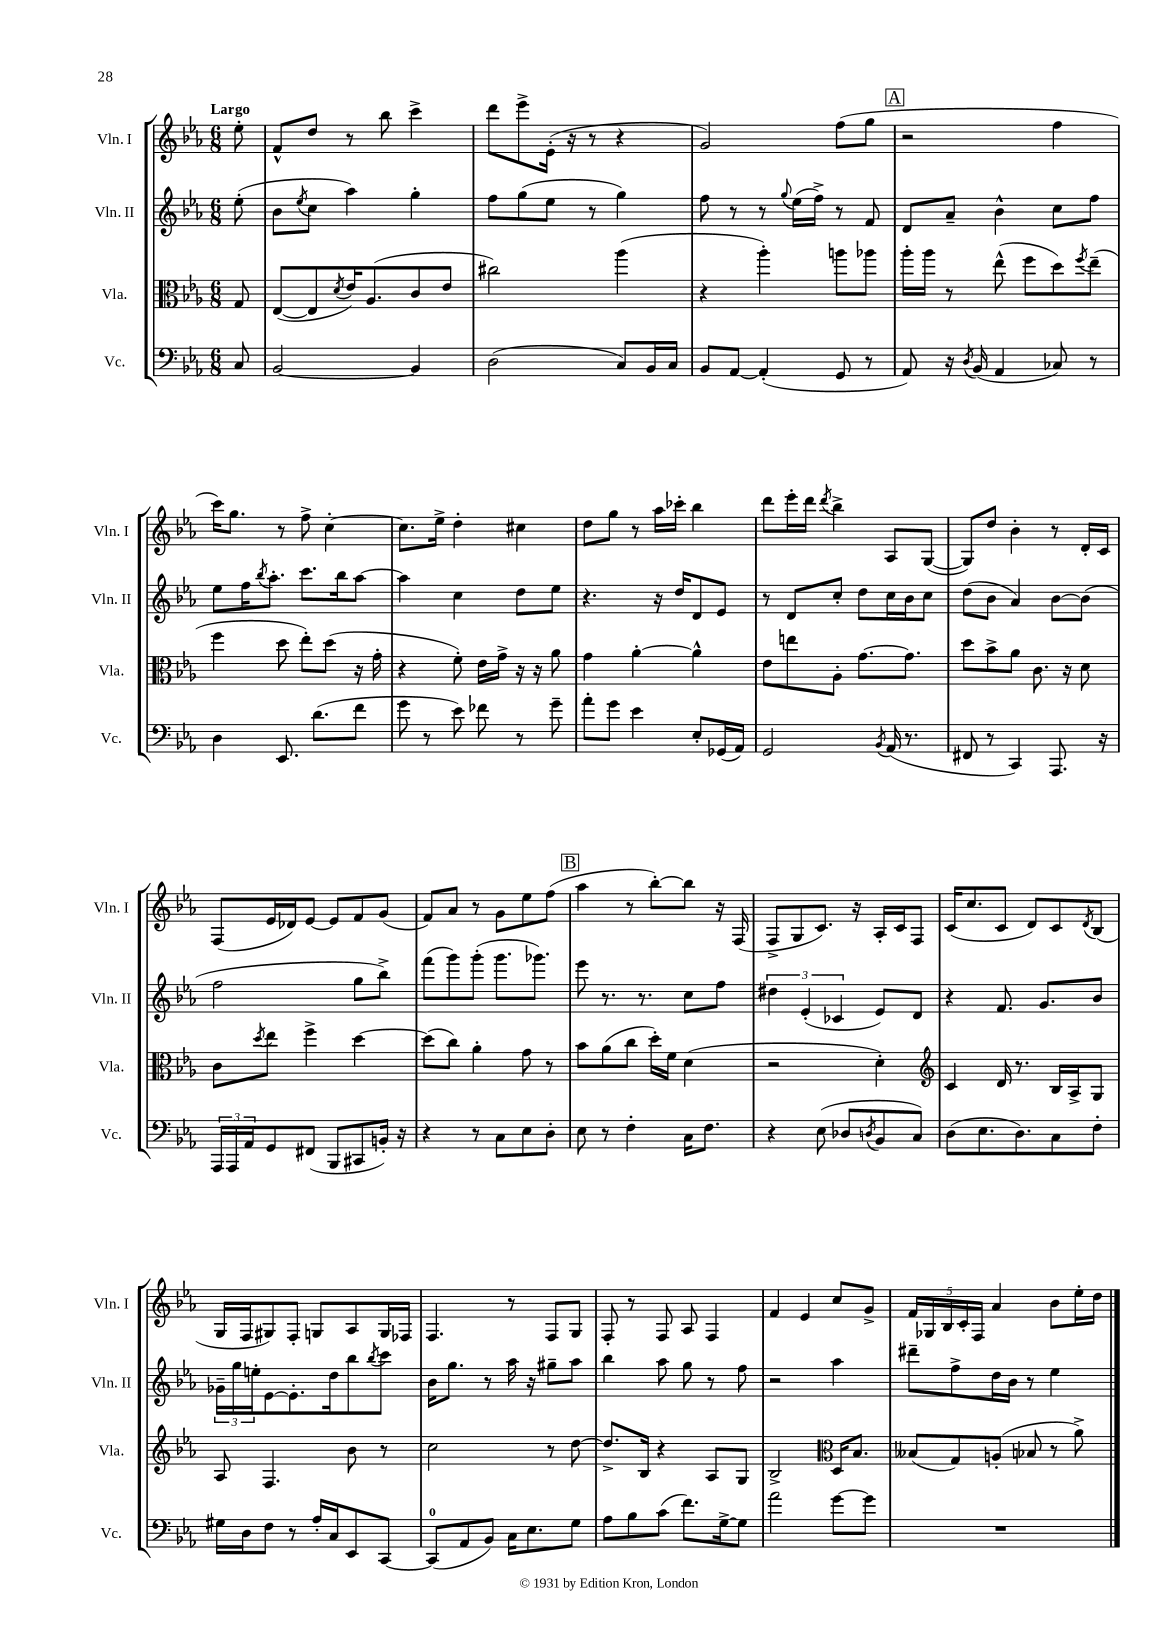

**kern	**kern	**kern	**kern
*staff4	*staff3	*staff2	*staff1
*clefF4	*clefC3	*clefG2	*clefG2
*k[b-e-a-]	*k[b-e-a-]	*k[b-e-a-]	*k[b-e-a-]
*M6/8	*M6/8	*M6/8	*M6/8
8C	8G	(8ee-'	8ee-'
=	=	=	=
[2BB-	([8E-	8b-	8f^^
.	.	8qee-	.
.	8E-]	8cc	8dd
.	8qd	.	.
.	16e-)	4aa-)	8r
.	(8.A-	.	.
.	.	.	8bb-
4BB-]	8c	4gg'	4ccc^
.	8e-	.	.
=	=	=	=
(2D	2cc#)	8ff	8ddd
.	.	(8gg	8eee-^
.	.	8ee-	(16e-'
.	.	.	16r
.	.	8r	8r
8C)	(4aa-	4gg)	4r
16BB-	.	.	.
16C	.	.	.
=	=	=	=
8BB-	4r	8ff	2g)
[8AA-	.	8r	.
(4AA-']	4aa-')	8r	.
.	.	8qqgg	.
.	.	(16ee-	.
.	.	16ff^)	.
8GG	8aa	8r	(8ff
8r	8aa-	8f	8gg
=	=	=	=
8AA-)	16aa-'	8d	2r
.	16aa-	.	.
16r	8r	8a-~	.
8qD	.	.	.
(16BB-	.	.	.
4AA-	(8ee-^^	4b-^^	.
.	8ff	.	.
8C-)	8dd)	8cc	4ff
.	8qff	.	.
8r	(8ee-~	8ff	.
=	=	=	=
4D	4ff	8ee-	16ccc)
.	.	.	8.gg
.	.	16ff	.
.	.	8qbb-	.
.	.	8.aa-'	.
8.EE-	8dd	.	8r
.	8ee-')	8.ccc	8ff^
(8.d	.	.	.
.	(8dd	.	[4cc'
.	.	16bb-	.
8f	16r	[8aa-	.
.	16g'	.	.
=	=	=	=
8g	4r	4aa-]	8.cc]
8r	.	.	.
.	.	.	16ee-^
8e-)	8f')	4cc	4dd'
8f-	16e-	.	.
.	16g^	.	.
8r	16r	8dd	4cc#
.	16r	.	.
8g~	8a-	8ee-	.
=	=	=	=
8a-'	4g	4.r	8dd
8g	.	.	8gg
4e-	[4a-'	.	8r
.	.	16r	16aa-
.	.	16dd	16ccc-'
8E-'	4a-^^]	8d	4bb-
(16GG-	.	8e-	.
16AA-)	.	.	.
=	=	=	=
2GG	8e-	8r	8ddd
.	8ee	8d	16eee-'
.	.	.	16ddd
.	.	.	8qddd
.	8A-'	8cc'	4bb-^
.	[8.g	8dd	.
8qBB-	.	.	.
(16AA-	.	16cc	8A-
8.r	8.g]	16b-	.
.	.	8cc	([8G
=	=	=	=
8FF#	8dd	(8dd	8G])
8r	8b-^	8b-	8dd
4CC)	8a-	4a-)	4b-'
.	8.c	.	.
8.AAA-	.	[8b-	8r
.	16r	.	.
.	8d	(8b-]	16d'
16r	.	.	16c
=	=	=	=
24AAA-	8c	2ff	(8F
24AAA-	.	.	.
24AA-	.	.	.
.	8qdd	.	.
8GG	8ee-	.	16e-
.	.	.	16d-)
(8FF#	4ff^	.	[8e-
8BBB-	.	.	8e-]
8CC#	[4dd	8gg	8f
16BB')	.	8bb-^)	(8g
16r	.	.	.
=	=	=	=
4r	(8dd]	(8fff	8f)
.	8cc)	8ggg)	8a-
8r	4a-'	(8ggg'	8r
8C	.	8.ggg	8g
8E-	8g	.	8ee-
.	.	8.ggg-)	.
8D'	8r	.	(8ff
=	=	=	=
8E-	8b-	8eee-	4aa-
8r	(8a-	8.r	.
4F'	8cc	.	8r
.	.	8.r	.
.	16dd')	.	[8bb-')
.	16f	.	.
16C	(4d	8cc	8bb-]
8.F	.	.	.
.	.	8ff	16r
.	.	.	(16F
=	=	=	=
4r	2r	6dd#	8F^
.	.	.	8G
.	.	(6e-'	.
(8E-	.	.	8.c)
.	.	6c-	.
8D-	.	.	.
.	.	.	16r
8qD	.	.	.
8BB-	4d')	8e-)	16A-'
.	.	.	16c
8C)	.	8d	8F
=	=	=	=
*	*clefG2	*	*
(8D	4c	4r	(16c
.	.	.	8.cc
8.E-	.	.	.
.	16d	8.f	8c
8.D)	8.r	.	.
.	.	.	8d)
.	.	8.g	.
8C	16B-	.	8c
.	16A-^	.	.
.	.	.	8qd
8F'	8G	8b-	(8B-
=	=	=	=
16G#	8A-	24g-~	16G
.	.	24gg	.
16D	.	.	16F
.	.	24ee'	.
8F	4.F	[8e-	8G#)
8r	.	8.e-']	8F'
16A-'	.	.	8G
16C	.	16dd	.
8EE-	8b-	8bb-	8A-
.	.	8qbb-	.
[8CC	8r	8ccc	16G
.	.	.	16F-
=	=	=	=
(8CC]	2cc	16b-	4.F
.	.	8.gg	.
8AA-	.	.	.
8BB-)	.	8r	.
16C	.	16aa-	8r
8.E-	.	16r	.
.	8r	8gg#~	8F
8G	[8dd	8aa-	8G
=	=	=	=
8A-	8.dd^]	4bb-	8F'
8B-	.	.	8r
.	16B-	.	.
(8c	4r	8aa-	8F
8.f)	.	8gg	8A-
.	8A-	8r	4F
[16G^	.	.	.
8G]	8G	8ff	.
=	=	=	=
2a-	2B-^	2r	4f
.	.	.	4e-
*	*clefC3	*	*
[8g	16D	4aa-	8cc
.	8.B-	.	.
8g]	.	.	8g^
=	=	=	=
2.r	(8B--	8ddd#~	20f
.	.	.	20G-
.	.	.	20B-
.	8G)	8ff^	.
.	.	.	20c'
.	.	.	20F
.	(8A'	16dd	4a-
.	.	16b-	.
.	8B-	8r	.
.	8r	4ee-	8b-
.	8a-^)	.	16ee-'
.	.	.	16dd
==	==	==	==
*-	*-	*-	*-
